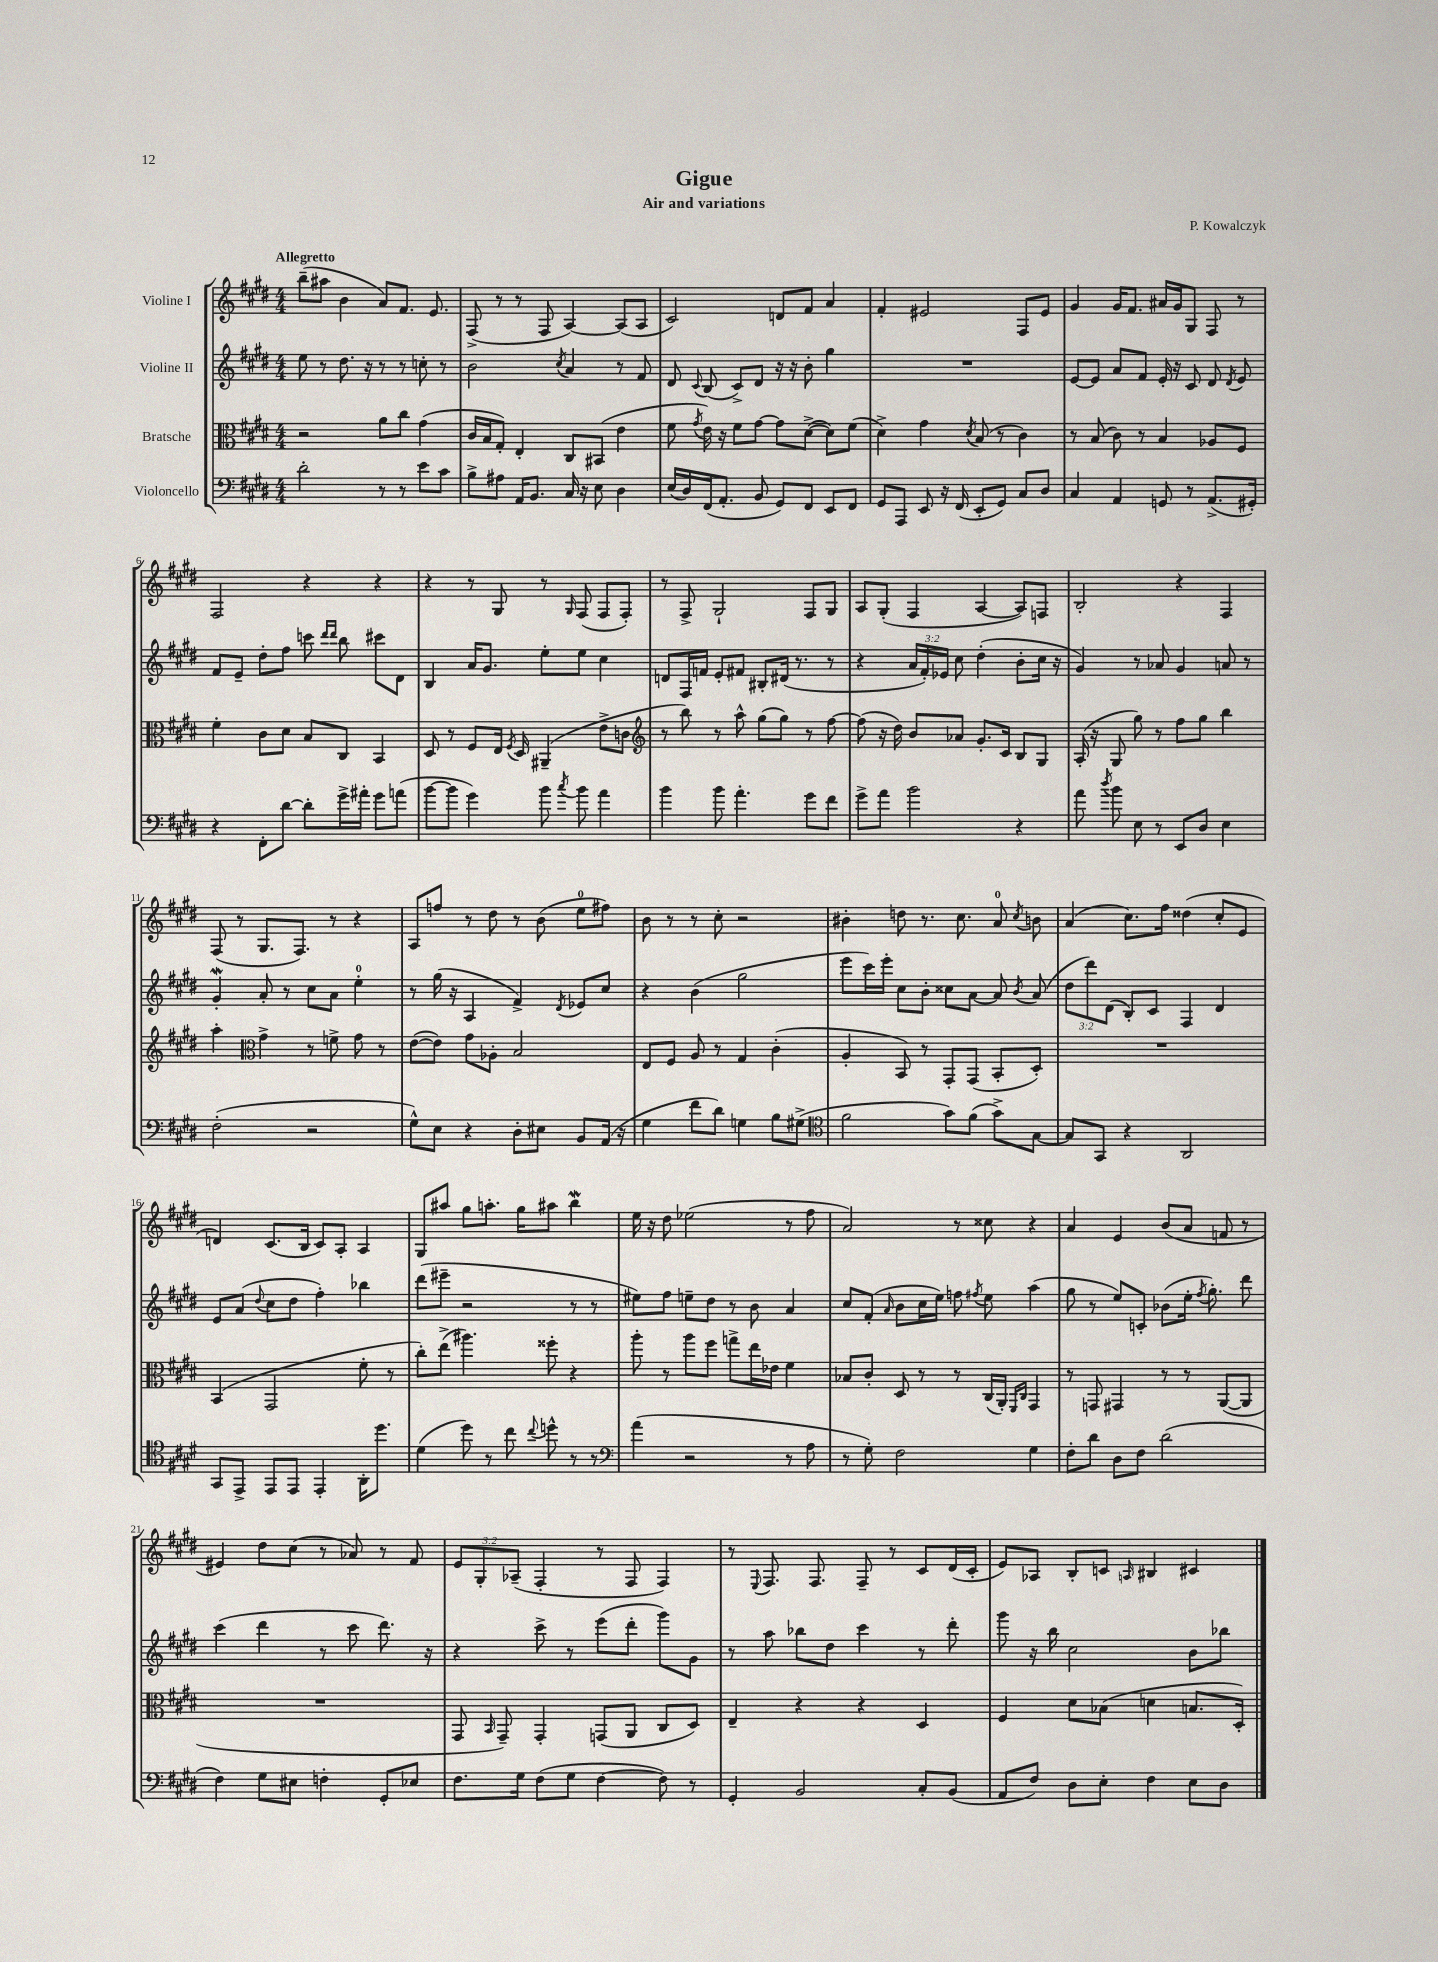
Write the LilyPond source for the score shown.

\header { title = "Gigue" composer = "P. Kowalczyk" subtitle = "Air and variations" }
<<
\new StaffGroup <<
\new Staff = "s0" \with { instrumentName = "Violine I" } {
    \clef treble \key e \major \numericTimeSignature \time 4/4 \override Staff.TupletNumber.text = #tuplet-number::calc-fraction-text \tempo "Allegretto"
    \autoBeamOff b''8[--( ais''8] b'4 a'8[) fis'8.] e'8. |
    fis8->( r8 r8 fis8 a4~) a8[( a8] |
    cis'2) d'8[ fis'8] a'4 |
    fis'4-. eis'2 fis8[ eis'8] |
    gis'4 gis'16[ fis'8.] ais'16[ gis'16 gis8] fis8 r8 |
    fis2 r4 r4 |
    r4 r8 gis8 r8 \grace { gis16 } fis8( fis8[ fis8]-.) |
    r8 fis8-> gis2-! fis8[ gis8] |
    a8[ gis8]-.( fis4 a4~ a8[) f8] |
    b2-. r4 fis4 |
    fis8( r8 gis8.[ fis8.]) r8 r4 |
    a8[ f''8] r8 dis''8 r8 b'8( e''8[-0 fis''8]) |
    b'8 r8 r8 cis''8-. r2 |
    bis'4-. d''8 r8. cis''8. a'8-0 \acciaccatura { cis''8 } b'8 |
    a'4( cis''8.[) fis''16] disis''4( cis''8[-. e'8] |
    d'4) cis'8.[( b16] cis'8[) a8]-. a4 |
    gis8[ ais''8] gis''8[ a''8.]-. gis''16[ ais''8] b''4\mordent |
    e''16 r16 dis''8 ees''2( r8 fis''8 |
    a'2) r8 cisis''8 r4 |
    a'4 e'4 b'8[( a'8] f'8 r8 |
    eis'4) dis''8[ cis''8]( r8 aes'8) r8 fis'8 |
    \tuplet 3/2 { e'8[ gis8-. aes8]--( } fis4-. r8 fis8 fis4) |
    r8 \appoggiatura { e8 } fis8. fis8. fis8-- r8 cis'8[ dis'16( cis'16]-. |
    e'8[) aes8] b8[-. c'8] \grace { a16 } bis4 cis'4 \bar "|." |
}
\new Staff = "s1" \with { instrumentName = "Violine II" } {
    \clef treble \key e \major \numericTimeSignature \time 4/4 \override Staff.TupletNumber.text = #tuplet-number::calc-fraction-text
    \autoBeamOff e''8 r8 dis''8. r16 r8 r8 c''8-. r8 |
    b'2 \acciaccatura { cis''8 } a'4 r8 fis'8 |
    dis'8 \appoggiatura { cis'8 } b8( cis'8[->) dis'8] r16 r16 b'8-. gis''4 |
    R1 |
    e'8[~ e'8] a'8[ fis'8] e'16-. r16 cis'8 dis'8 \acciaccatura { dis'8 } e'8 |
    fis'8[ e'8]-- dis''8[-. fis''8] c'''8 \grace { dis'''16[ dis'''16] } b''8 cis'''8[ dis'8] |
    b4 a'16[ gis'8.] e''8[-. e''8] cis''4 |
    d'8[ fis16 f'16] e'8[-. fis'8] bis8[-. dis'16]( r8. r8 |
    r4 \tuplet 3/2 { a'16[ fis'16-.) ees'16] } cis''8 dis''4-.( b'8[-. cis''16] r16 |
    gis'4) r8 aes'8 gis'4 a'8 r8 |
    gis'4-.\mordent a'8-. r8 cis''8[ a'8] e''4-0-. |
    r8 gis''16( r16 a4 fis'4->) \acciaccatura { dis'8 } ees'8[ cis''8] |
    r4 b'4( gis''2 |
    e'''8[ cis'''16) e'''16]-. cis''8[ b'8]-. cisis''8[ a'8]~ a'8 \acciaccatura { b'8 } a'8( |
    \tuplet 3/2 { dis''8[ dis'''8) dis'8]( } b8[-.) cis'8] fis4 dis'4 |
    e'8[ a'8]( \appoggiatura { dis''8 } cis''8[ dis''8] fis''4-.) bes''4 |
    dis'''8[( eis'''8]-- r2 r8 r8 |
    eis''8[) fis''8] e''8[-- dis''8] r8 b'8 a'4 |
    cis''8[ fis'8]-.( \grace { a'16 } b'8[ cis''16 e''16]) f''8 \acciaccatura { fis''8 } e''8 a''4( |
    gis''8 r8 e''8[) c'8]-. bes'8[( e''16]-. \acciaccatura { fis''8 } gis''8.-.) dis'''8 |
    cis'''4( dis'''4 r8 cis'''8 dis'''8.) r16 |
    r4 cis'''8-> r8 e'''8[( dis'''8]-. gis'''8[) gis'8] |
    r8 a''8 bes''8[ dis''8] cis'''4 r8 dis'''8-. |
    gis'''8 r16 b''16 cis''2 b'8[ bes''8] \bar "|." |
}
\new Staff = "s2" \with { instrumentName = "Bratsche" } {
    \clef alto \key e \major \numericTimeSignature \time 4/4
    \autoBeamOff r2 a'8[ cis''8] gis'4( |
    cis'16[ b16 gis8]-.) e4-. cis8[ bis,8]( e'4 |
    fis'8 \acciaccatura { gis'8 } e'16) r16 fis'8[ gis'8]~ gis'8[ dis'8]~->( dis'8[) fis'8]( |
    dis'4->) gis'4 \acciaccatura { dis'8 } b8( r8 cis'4) |
    r8 b8( cis'8) r8 b4 aes8[ fis8] |
    fis'4-. cis'8[ dis'8] b8[ cis8] b,4 |
    dis8 r8 fis8[ e16] \acciaccatura { fis8 } dis16 ais,4--( e'8[-> c'8] |
    \clef treble r8 b''8) r8 a''8-^ gis''8[( gis''8]) r8 fis''8~ |
    fis''8( r16 dis''16) b'8[ aes'8] gis'8.[-. cis'16] b8[ gis8] |
    a16-.( r16 gis8 gis''8) r8 fis''8[ gis''8] b''4 |
    a''4-. \clef alto gis'4-> r8 f'8-> gis'8 r8 |
    e'8[~( e'8]) gis'8[ aes8]-. b2 |
    e8[ fis8] a8 r8 gis4 cis'4-.( |
    a4-. b,8) r8 gis,8[-. gis,8]( b,8[-. dis8]-.) |
    R1 |
    b,4( gis,2 fis'8-. r8 |
    cis''8[-.) e''8]->( ais''4.) fisis''8-. r4 |
    a''8-. r8 a''8[ fis''8] g''8[-> e''16 ees'16] fis'4 |
    bes8[ cis'8]-. dis8 r8 r8 cis16[( a,16]-.) \grace { fis,16[ cis16] } gis,4 |
    r8 g,8 gis,4 r8 r8 a,8[~( a,8] |
    R1 |
    gis,8 \grace { b,16 } gis,8--) gis,4-. g,8[( a,8] cis8[ dis8]) |
    e4-- r4 r4 dis4 |
    fis4 dis'8[ bes8]( d'4 b8.[ dis16]-.) \bar "|." |
}
\new Staff = "s3" \with { instrumentName = "Violoncello" } {
    \clef bass \key e \major \numericTimeSignature \time 4/4
    \autoBeamOff dis'2-. r8 r8 e'8[ cis'8] |
    b8[-> ais8] a,16[ b,8.] cis16 r16 e8 dis4 |
    e16[( dis16) fis,16( a,8.]-. b,8 gis,8[) fis,8] e,8[ fis,8] |
    gis,8[ a,,8] e,8 r16 fis,16( e,8[-. gis,8]) cis8[ dis8] |
    cis4 a,4 g,8 r8 a,8.[->( gis,16]-.) |
    r4 fis,8[-. dis'8]~ dis'8[-. gis'16-> ais'16]-. gis'8[ a'8]( |
    b'8[~ b'8] gis'4) b'8 \acciaccatura { cis''8 } b'8 a'4 |
    b'4 b'8 a'4.-. gis'8[ fis'8] |
    gis'8[-> a'8] b'2 r4 |
    a'8 \acciaccatura { dis''8 } b'8 e8 r8 e,8[ dis8] e4 |
    fis2-.( r2 |
    gis8[-^) e8] r4 dis8[-. eis8] b,8[ a,16]( r16 |
    gis4 fis'8[ dis'8]) g4 b8[ gis8]->( |
    \clef tenor fis'2 gis'8[) fis'8]( gis'8[->) gis8]~ |
    gis8[ gis,8] r4 a,2 |
    gis,8[ e,8]-> e,8[ e,8] e,4-. a,16[-. dis''8.] |
    dis'4( dis''8) r8 cis''8 \appoggiatura { cis''8 } d''8-^ r8 r8 |
    \clef bass a'4( r2 r8 a8 |
    r8 gis8-.) fis2 gis4 |
    fis8[-. dis'8] dis8[ fis8] dis'2( |
    fis4) gis8[ eis8] f4-. gis,8[-. ees8] |
    fis8.[ gis16] fis8[( gis8] fis4~ fis8) r8 |
    gis,4-. b,2 cis8[-. b,8]( |
    a,8[ fis8]) dis8[ e8]-. fis4 e8[ dis8] \bar "|." |
}
>>
>>
